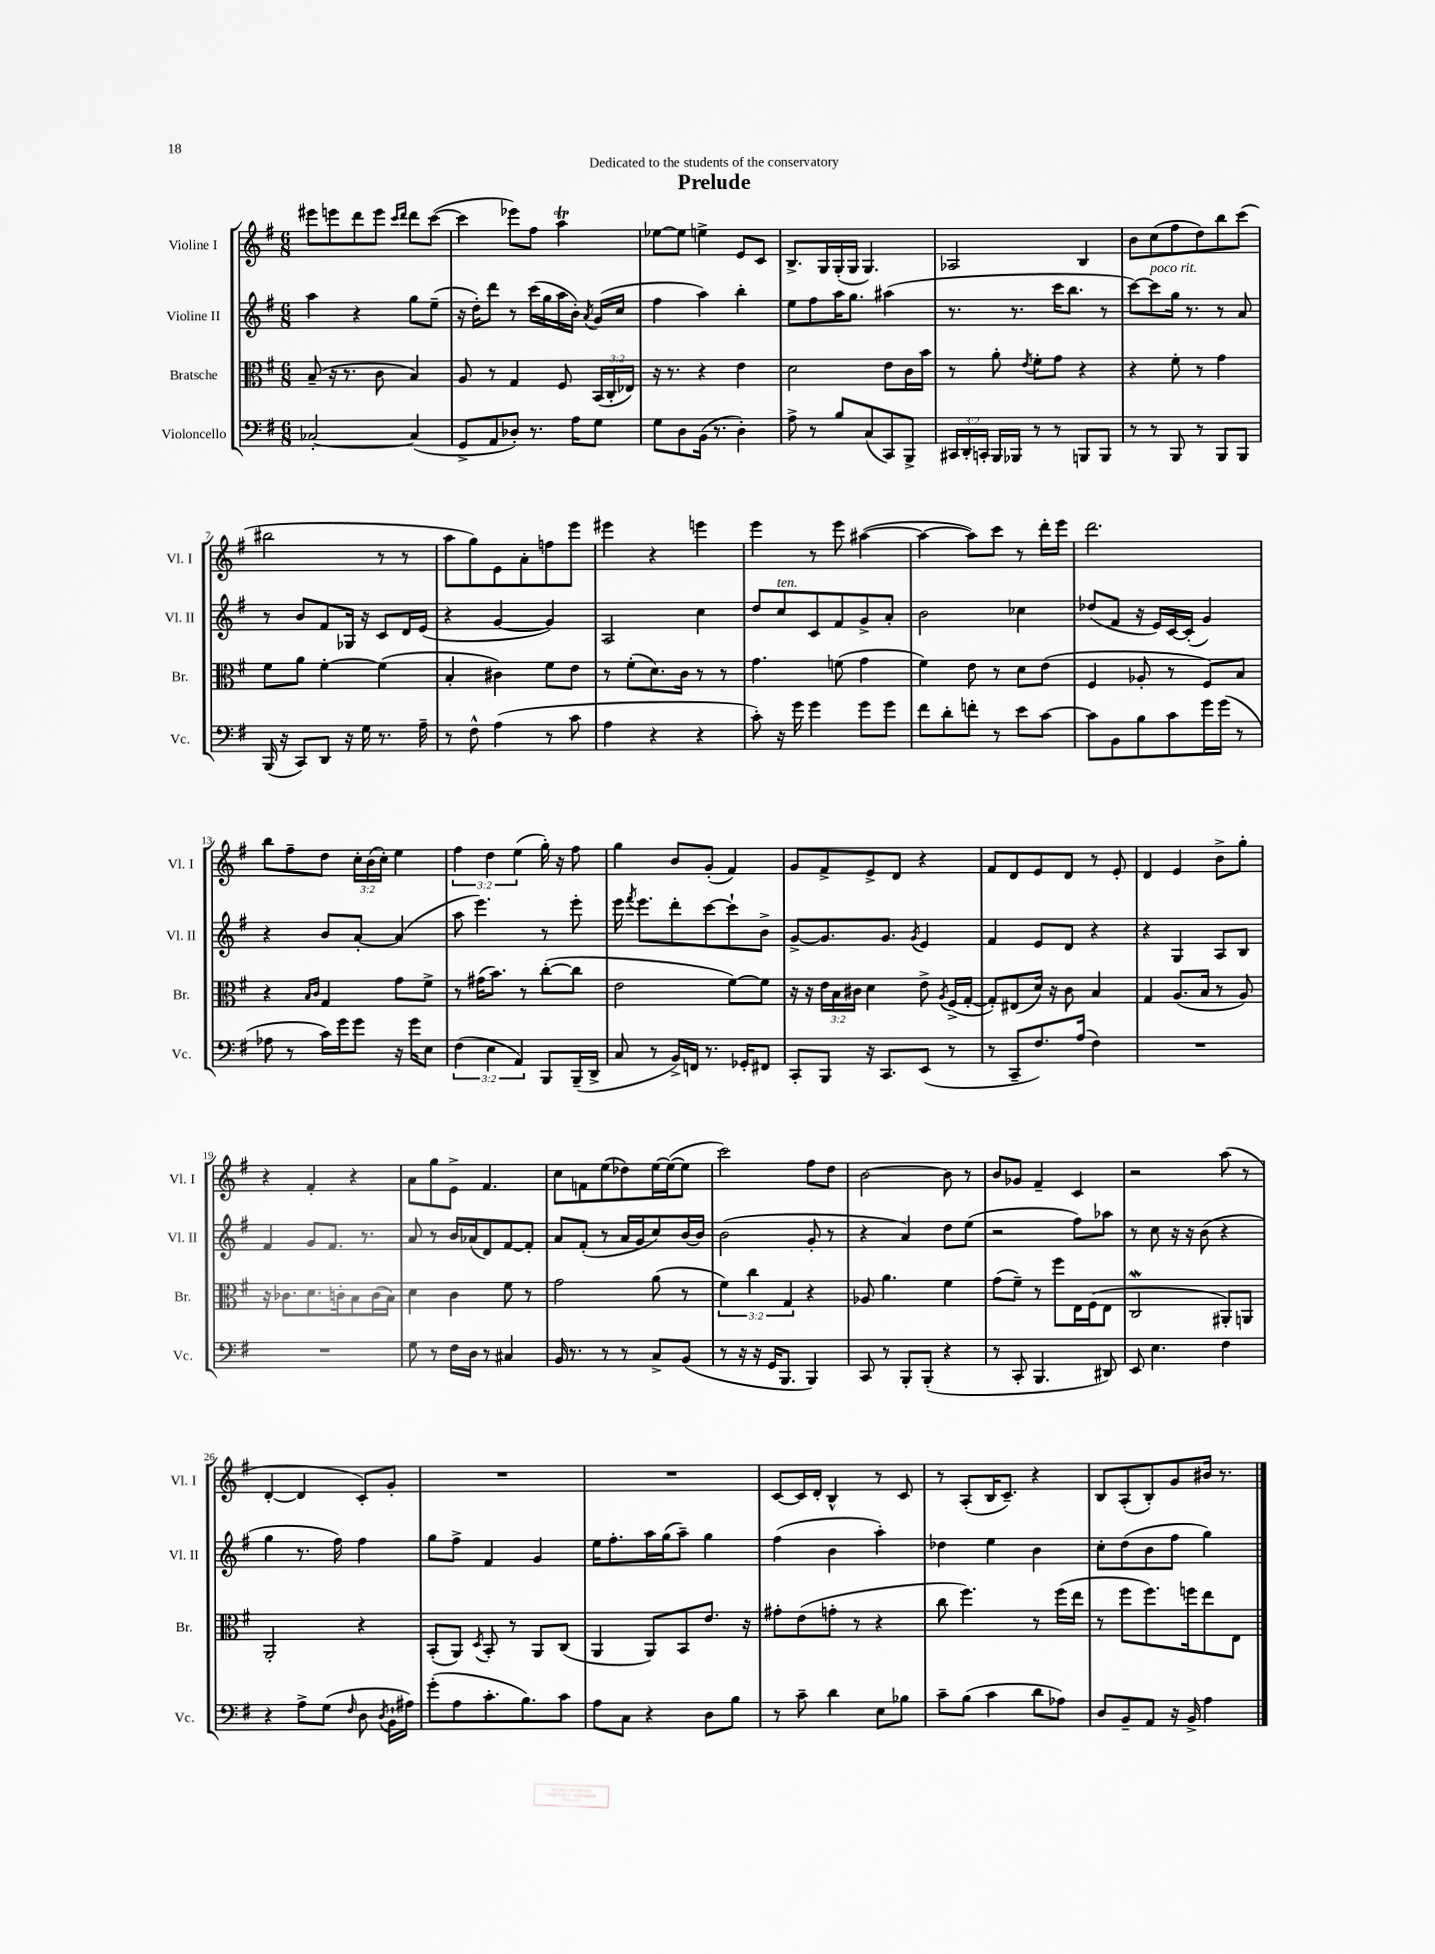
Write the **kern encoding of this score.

**kern	**kern	**kern	**kern
*staff4	*staff3	*staff2	*staff1
*clefF4	*clefC3	*clefG2	*clefG2
*k[f#]	*k[f#]	*k[f#]	*k[f#]
*M6/8	*M6/8	*M6/8	*M6/8
[2C-'	(8B~	4aa	8eee#
.	16r	.	8eee
.	8.r	.	.
.	.	4r	8ddd
.	8c	.	8eee
.	.	.	16qqccc
.	.	.	16qqddd
(4C-]	4B)	8gg	8ddd
.	.	(8ee~	([8ccc
=	=	=	=
8GG^	8A	16r	4ccc]
.	.	16dd')	.
8AA	8r	8ddd	.
8D-')	4G	8r	8eee-)
8.r	.	(16ccc	8ff#
.	.	16gg	.
.	8F#	16aa	4aa
16A	.	16b')	.
.	.	8qa	.
8G	(24BB	(16g	.
.	24C'	.	.
.	.	16cc	.
.	24E-)	.	.
=	=	=	=
8G	16r	4ff#	[8ee-
.	8.r	.	.
8D	.	.	8ee-]
(16BB	4r	4aa)	4ee^
8.r	.	.	.
4D')	4e	4bb'	8e
.	.	.	8c
=	=	=	=
8A^	2d	8ee	8.B^
8r	.	8ff#	.
.	.	.	16G
8B	.	16aa	(16G'
.	.	8.gg	16G
(8C	.	.	4.G)
8CC)	8e	(4aa#	.
8BBB^	16c	.	.
.	16b	.	.
=	=	=	=
24CC#	8r	8.r	2A-
24DD'	.	.	.
24CC'	.	.	.
16BBB	8a'	.	.
16BBB-	.	8.r	.
.	8qe	.	.
8r	8f#'	.	.
8r	8g	16ccc	.
.	.	8.bb	.
8BBB	4r	.	4B
8BBB	.	8r	.
=	=	=	=
8r	4r	[8ccc)	8b
8r	.	8ccc]	(8cc
8BBB	8f#'	16gg	8ff#
.	.	8.r	.
8r	8r	.	8dd)
8BBB	4g	8r	8bb
8BBB	.	8a	(8ccc
=	=	=	=
(16BBB	8f#	8r	2bb#
16r	.	.	.
8CC)	8a	8b	.
8DD	[4f#'	8f#	.
16r	.	16G-	.
16G	.	16r	.
8.r	(4f#]	8c	8r
.	.	16d	8r
16A~	.	(16e	.
=	=	=	=
8r	4B'	4r	8aa
8F#^^	.	.	8gg)
(4A	4c#)	[4g	8e
.	.	.	8a'
8r	8f#	4g])	8ff
8c	8e	.	8eee
=	=	=	=
4A	8r	2A	4eee#
.	(8f#'	.	.
4r	8.d)	.	4r
.	16c	.	.
4r	8r	4cc	4eee
.	8r	.	.
=	=	=	=
8c')	4.g	8dd	4eee
16r	.	8cc	.
16g	.	.	.
4g	.	8c	8r
.	(8f	8f#	8eee
8g	4g	8g^	([4aa#
8g	.	8a'	.
=	=	=	=
8f#	4f#)	2b	4aa#_
8d'	.	.	.
8f'	8e	.	8aa#])
8r	8r	.	8ccc
8e	8d	4cc-	8r
[8c	(8e	.	16ddd'
.	.	.	16eee
=	=	=	=
8c]	4F#	(8dd-	2.ddd
8BB	.	8f#	.
8B	8A-'	16r	.
.	.	16e)	.
8c	8r	[16c	.
.	.	(16c']	.
16g	8F#)	4g)	.
(16g	.	.	.
8r	8B	.	.
=	=	=	=
8A-	4r	4r	8bb
8r	.	.	8ff#~
.	16qqB	.	.
.	16qqc	.	.
16c)	4G	8b	8dd
16g	.	.	.
8g	.	[8a'	24cc'
.	.	.	(24b
.	.	.	24cc')
16r	8g	(4a]	4ee
16g	.	.	.
8E	8f#^	.	.
=	=	=	=
(6F#	8r	8aa	6ff#
.	(16g#	4.eee)	.
6E	.	.	6dd
.	8.b)	.	.
6AA)	.	.	(6ee
.	8r	.	.
8BBB	([8cc'	8r	16gg')
.	.	.	16r
(16BBB~	8cc]	8eee'	8ff#
16DD^	.	.	.
=	=	=	=
8C	2e	16eee	4gg
.	.	8qfff#	.
.	.	8.eee	.
8r	.	.	.
16BB^)	.	8ddd'	8b
16FF	.	.	.
8.r	.	[8ccc	(8g'
.	[8f#)	8ccc`]	4f#)
16GG-'	.	.	.
8FF#	8f#]	8b^	.
=	=	=	=
8CC'	16r	[8g^	8g
.	16r	.	.
8BBB	24e	8.g]	8f#^
.	24B	.	.
.	24c#	.	.
16r	4d	.	8e^
8.CC	.	8.g	.
.	.	.	8d
.	.	8qg	.
(8EE	8e^	4e	4r
.	8qA	.	.
8r	(16F#^	.	.
.	[16G'	.	.
=	=	=	=
8r	8G'])	4f#	8f#
8CC~	(8E#	.	8d
8.F#)	16d)	8e	8e
.	16r	.	.
.	8c	8d	8d
(16A	.	.	.
4F#)	4B	4r	8r
.	.	.	8e'
=	=	=	=
2.r	4G	4r	4d
.	(8.A	4G	4e
.	16B	.	.
.	8r	8A	8b^
.	8A)	8B	8gg'
=	=	=	=
2.r	16r	4f#	4r
.	8.c-	.	.
.	8.d	8g	4f#'
.	.	8.f#	.
.	16c'	.	.
.	8B	.	4r
.	.	8.r	.
.	(16c	.	.
.	16B)	.	.
=	=	=	=
8G	4d	8a	8a
8r	.	8r	8gg
16F#	4c	16b	8e^
16D	.	(16a-	.
8r	.	8d)	4.f#
4C#	8f#	[8f#	.
.	8r	8f#']	.
=	=	=	=
16BB	2g	8a	8cc
8.r	.	.	.
.	.	(8f#'	8f
8r	.	8r	(8ee
8r	.	16a	8dd-)
.	.	16g	.
8C^	(8a	8cc)	[16ee
.	.	.	(16ee_
(8BB	8r	[16b	8ee]
.	.	16b]	.
=	=	=	=
8r	6f#)	(2b	2ccc)
16r	.	.	.
.	6cc	.	.
16r	.	.	.
16GG	.	.	.
8.BBB	.	.	.
.	6G	.	.
4BBB)	4r	8g'	8ff#
.	.	8r	8dd
=	=	=	=
8CC	8A-	4r	[2b
8r	4.a	.	.
8BBB'	.	4a)	.
(8BBB'	.	.	.
4r	4f#	8dd	8b]
.	.	(8ee	8r
=	=	=	=
8r	(8g	2r	8b
8CC'	8f#~)	.	8g-
4.BBB	8r	.	4f#~
.	8ff#	.	.
.	16E	8ff#)	4c
.	(16F#	.	.
8DD#)	8E	8aa-	.
=	=	=	=
8EE	2C	8r	2r
4.E	.	8cc	.
.	.	16r	.
.	.	16r	.
.	.	(8b	.
4F#	8AA#')	4r	(8aa
.	8AA	.	8r
=	=	=	=
4r	2AA'	4gg	[4d'
8A^	.	8.r	4d]
(8G	.	.	.
.	.	16ff#)	.
16qqF#	.	.	.
8D	4r	4ff#	8c')
8qD	.	.	.
16BB`	.	.	8g'
16A#)	.	.	.
=	=	=	=
(8g'	(8BB'	8gg	2.r
8A	8AA)	8ff#^	.
.	8qD	.	.
8.c'	8BB'	4f#	.
.	8r	.	.
8.B)	.	.	.
.	8AA	4g	.
8c	(8C	.	.
=	=	=	=
8A	4AA	16ee	2.r
.	.	8.ff#'	.
8C	.	.	.
4r	8AA)	16aa	.
.	.	(16gg	.
.	8BB	8aa~)	.
8D	8.e	4gg	.
8B	.	.	.
.	16r	.	.
=	=	=	=
8r	8g#'	(4ff#	[8c
8c~	(8e	.	16c]
.	.	.	16d'
4d	8g'	4b	4B^^
.	8r	.	.
8E	4r	4aa')	8r
8B-	.	.	8c
=	=	=	=
8c~	8cc	4dd-	8r
(8B	4.ff#)	.	(8A'
4c	.	4ee	16B
.	.	.	8.c~)
8d	8r	4b	4r
8A-)	(16ff#	.	.
.	16ee	.	.
=	=	=	=
8D	8r	8cc'	8B
8BB~	8ff#	(8dd	(8A'
8AA	8.ff#)	8b	8B')
16r	.	8ff#	8g
16BB^	16ff	.	.
4A	8ee	4gg)	16b#
.	.	.	8.r
.	8E	.	.
==	==	==	==
*-	*-	*-	*-
